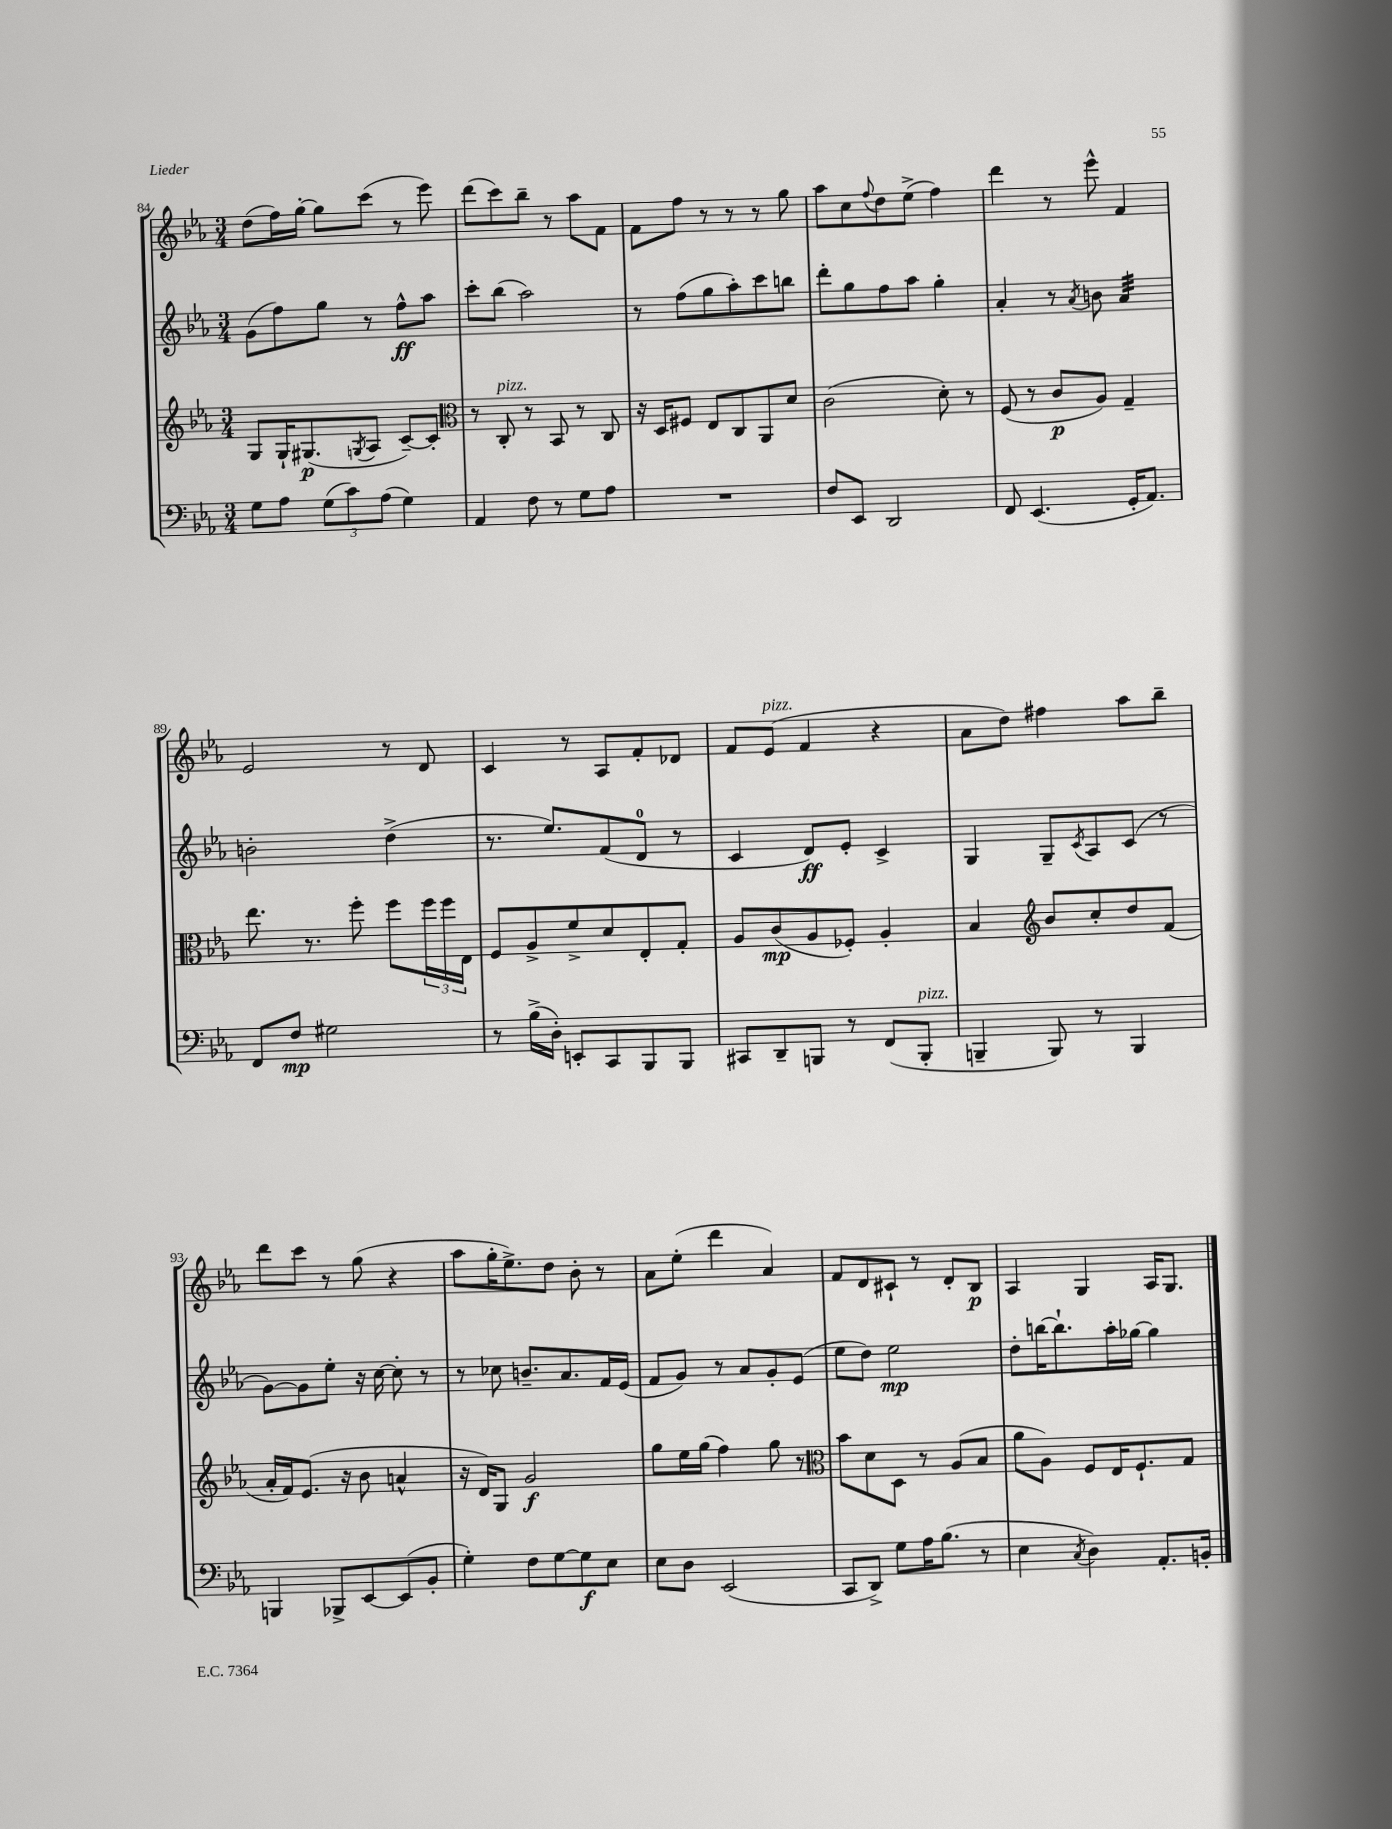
<<
\new StaffGroup <<
\new Staff = "s0" {
    \clef treble \key ees \major \numericTimeSignature \time 3/4
    d''8( f''16) g''16~-. g''8 c'''8( r8 ees'''8) |
    d'''8( c'''8) bes''8-- r8 aes''8 f'8 |
    f'8 f''8 r8 r8 r8 g''8 |
    aes''8 c''8 \appoggiatura { f''8 } d''8 ees''8->( f''4) |
    d'''4 r8 ees'''8-^ f'4 |
    ees'2 r8 d'8 |
    c'4 r8 aes8 f'8-. des'8 |
    f'8 ees'8^\markup { \italic "pizz." }( f'4 r4 |
    aes'8 d''8) fis''4 aes''8 bes''8-- |
    d'''8 c'''8 r8 g''8( r4 |
    aes''8 g''16-. ees''8.->) d''8 bes'8-. r8 |
    aes'8 ees''8-.( d'''4 aes'4) |
    f'8 d'8 cis'8-! r8 d'8-. bes8\p |
    aes4 g4 aes16 g8. \bar "|." |
}
\new Staff = "s1" {
    \clef treble \key ees \major \numericTimeSignature \time 3/4
    g'8( f''8) g''8 r8 f''8-^\ff aes''8 |
    c'''8-. bes''8( aes''2) |
    r8 f''8( g''8 aes''8-.) c'''8 b''8 |
    d'''8-. g''8 f''8 aes''8 g''4-. |
    aes'4-. r8 \acciaccatura { aes'8 } b'8 aes'4:32 |
    b'2-. d''4->( |
    r8. ees''8.) f'8( d'8-0 r8 |
    c'4 d'8\ff) ees'8-. c'4-> |
    g4 g8-- \acciaccatura { c'8 } aes8 c'8( r8 |
    g'8~) g'8 ees''8-. r16 c''16~ c''8-. r8 |
    r8 ces''8 b'8.-- aes'8. f'16 ees'16( |
    f'8 g'8) r8 aes'8 g'8-. ees'8( |
    ees''8 d''8) ees''2\mp |
    d''8-. b''16~ b''8.-! aes''16-. ges''16~ ges''4 \bar "|." |
}
\new Staff = "s2" {
    \clef treble \key ees \major \numericTimeSignature \time 3/4
    g8 g16-! gis8.\p( \acciaccatura { g8 } aes8 c'8~--) c'8-. |
    \clef alto r8 c8-.^\markup { \italic "pizz." } r8 bes,8 r8 c8 |
    r16 d16 fis8 ees8 c8 aes,8 d'8 |
    c'2( d'8-.) r8 |
    f8( r8 c'8\p aes8) g4-- |
    ees''8. r8. f''8-. f''8 \tuplet 3/2 { f''16 f''16 ees16 } |
    f8 aes8-> f'8-> d'8 ees8-. g8-. |
    aes8 c'8\mp( aes8 fes8-.) aes4-. |
    bes4 \clef treble bes'8 c''8-. d''8 f'8( |
    aes'16-. f'16) ees'8.( r16 bes'8 a'4-^ |
    r16 d'16) g8 g'2\f |
    g''8 ees''16 g''16( f''4) g''8 r8 |
    \clef alto bes'8 d'8 d8 r8 aes8( bes8 |
    aes'8 aes8) f8 ees16 f8.-! g8 \bar "|." |
}
\new Staff = "s3" {
    \clef bass \key ees \major \numericTimeSignature \time 3/4
    g8 aes8 \tuplet 3/2 { g8( c'8) aes8( } g4) |
    aes,4 f8 r8 g8 aes8 |
    R2. |
    f8 ees,8 d,2 |
    f,8 ees,4.( g,16-. aes,8.) |
    f,8 f8\mp gis2 |
    r8 bes16->( d16-.) e,8-. c,8 bes,,8 bes,,8 |
    cis,8 d,8-- b,,8 r8 f,8( b,,8-.^\markup { \italic "pizz." } |
    b,,4-- b,,8) r8 b,,4 |
    b,,4 bes,,8-> ees,8~ ees,8( bes,8-. |
    g4-.) f8 g8~ g8\f ees8 |
    ees8 d8 ees,2( |
    c,8 d,8->) g8 aes16 bes8.( r8 |
    ees4 \acciaccatura { c8 } d4) aes,8.-. b,16-. \bar "|." |
}
>>
>>
\layout { \context { \Score currentBarNumber = #84 } }
